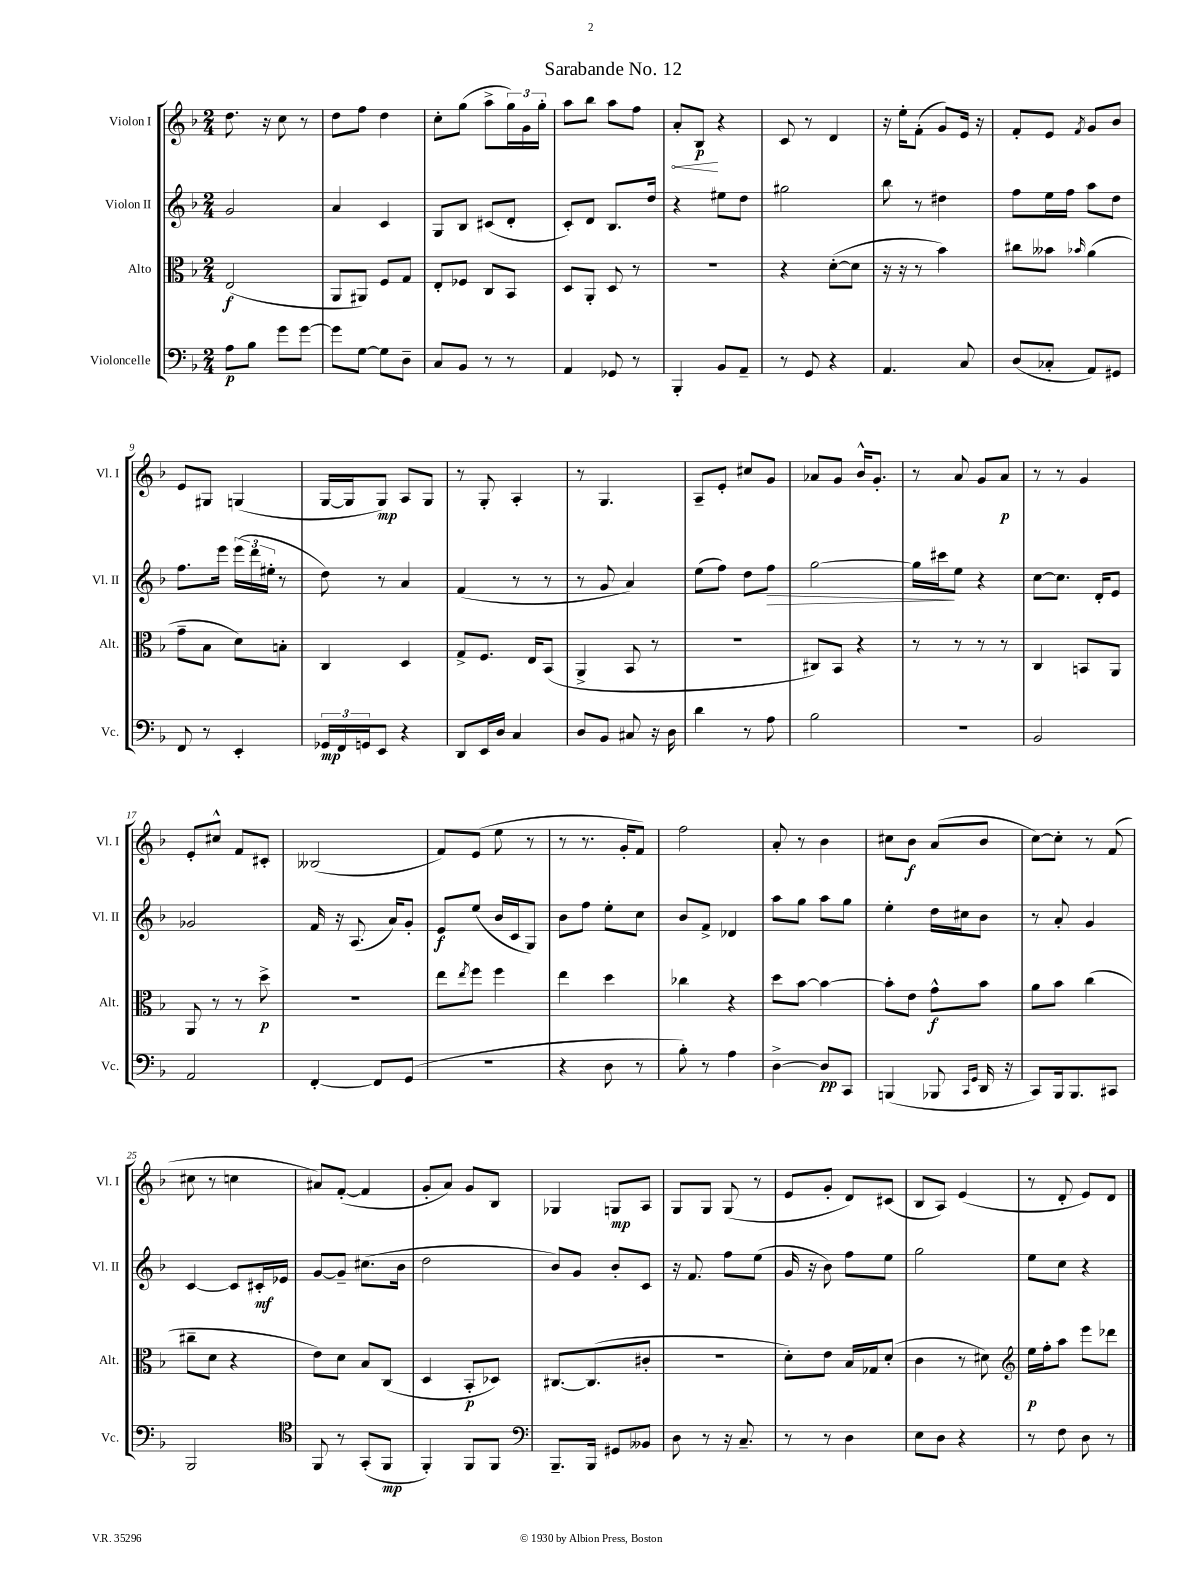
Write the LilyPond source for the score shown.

\header { title = "Sarabande No. 12" }
<<
\new StaffGroup <<
\new Staff = "s0" \with { instrumentName = "Violon I" shortInstrumentName = "Vl. I" } {
    \clef treble \key f \major \numericTimeSignature \time 2/4
    d''8. r16 c''8 r8 |
    d''8 f''8 d''4 |
    c''8-. g''8( a''8-> \tuplet 3/2 { g''16) g'16 g''16-. } |
    a''8 bes''8 a''8 f''8 |
    \once \override Hairpin.circled-tip = ##t a'8-.\< bes8\p\! r4 |
    c'8 r8 d'4 |
    r16 e''16-. f'8-.( g'8) e'16 r16 |
    f'8-. e'8 \acciaccatura { f'8 } g'8 bes'8 |
    e'8 gis8 g4( |
    g16~ g16 g8\mp) a8 g8 |
    r8 g8-. a4-. |
    r8 g4. |
    a8-- e'8-. cis''8 g'8 |
    aes'8 g'8 bes'16-^ g'8.-. |
    r8 a'8 g'8 a'8\p |
    r8 r8 g'4 |
    e'8-. cis''8-^ f'8 cis'8-. |
    beses2( |
    f'8) e'8( e''8 r8 |
    r8 r8. g'16-. f'8) |
    f''2 |
    a'8-. r8 bes'4 |
    cis''8 bes'8\f a'8( bes'8 |
    c''8~) c''8-. r8 f'8( |
    cis''8 r8 c''4 |
    ais'8) f'8~-.( f'4 |
    g'8-. a'8) g'8 bes8 |
    ges4 g8\mp a8 |
    g8 g8 g8( r8 |
    e'8 g'8-. d'8) cis'8( |
    bes8 a8) e'4( |
    r8 d'8-. e'8) d'8 \bar "|." |
}
\new Staff = "s1" \with { instrumentName = "Violon II" shortInstrumentName = "Vl. II" } {
    \clef treble \key f \major \numericTimeSignature \time 2/4
    g'2 |
    a'4 c'4 |
    g8 bes8 cis'8( d'8-. |
    c'8-.) d'8 bes8. d''16 |
    r4 eis''8 d''8 |
    gis''2 |
    bes''8 r8 dis''4 |
    f''8 e''16 f''16 a''8 d''8 |
    f''8. e'''16 \tuplet 3/2 { e'''16( d'''16 eis''16-. } r8 |
    d''8) r8 a'4 |
    f'4( r8 r8 |
    r8 g'8 a'4) |
    e''8( f''8) d''8 f''8\> |
    g''2~ |
    g''16 cis'''16\! e''8 r4 |
    c''8~ c''8. d'16-. e'8 |
    ges'2 |
    f'16 r16 a8.( a'16) g'8-. |
    e'8\f e''8( bes'16 c'16 g8) |
    bes'8 f''8 e''8-. c''8 |
    bes'8 f'8-> des'4 |
    a''8 g''8 a''8 g''8 |
    e''4-. d''16 cis''16 bes'8 |
    r8 a'8-. g'4 |
    c'4~ c'8 cis'16-.\mf ees'16 |
    g'8~ g'8-- cis''8.( bes'16 |
    d''2 |
    bes'8) g'8 bes'8-. c'8 |
    r16 f'8. f''8 e''8( |
    g'16 r16 bes'8) f''8 e''8 |
    g''2 |
    e''8 c''8 r4 \bar "|." |
}
\new Staff = "s2" \with { instrumentName = "Alto" shortInstrumentName = "Alt." } {
    \clef alto \key f \major \numericTimeSignature \time 2/4
    e2\f( |
    a,8 ais,8) f8 g8 |
    e8-. fes8 c8 bes,8 |
    d8 a,8-. d8 r8 |
    R2 |
    r4 d'8~-.( d'8 |
    r16 r16 r8 bes'4) |
    cis''8 beses'8 \grace { bes'16 } a'4( |
    g'8-- bes8 d'8) b8-. |
    c4 d4 |
    g8-> f8. e16 bes,8( |
    a,4-> bes,8 r8 |
    r2 |
    cis8) bes,8 r4 |
    r8 r8 r8 r8 |
    c4 b,8 a,8 |
    a,8 r8 r8 d''8->\p |
    R2 |
    e''8 \acciaccatura { e''8 } f''8 f''4 |
    e''4 d''4 |
    ces''4 r4 |
    d''8 bes'8~ bes'4~ |
    bes'8-. e'8 g'8-^\f bes'8 |
    a'8 bes'8 c''4( |
    cis''8-- d'8 r4 |
    e'8) d'8 bes8 c8( |
    d4 bes,8-.\p des8) |
    cis8.~ cis8.( cis'8-. |
    R2 |
    d'8-.) e'8 bes16 ges16 d'8-.( |
    c'4 r8 dis'8) |
    \clef treble e''16\p f''16-. a''8 e'''8 des'''8 \bar "|." |
}
\new Staff = "s3" \with { instrumentName = "Violoncelle" shortInstrumentName = "Vc." } {
    \clef bass \key f \major \numericTimeSignature \time 2/4
    a8\p bes8 g'8 g'8~ |
    g'8 g8~ g8 d8-- |
    c8 bes,8 r8 r8 |
    a,4 ges,8 r8 |
    bes,,4-. bes,8 a,8-- |
    r8 g,8 r4 |
    a,4. c8 |
    d8( ces8-. a,8) gis,8 |
    f,8 r8 e,4-. |
    \tuplet 3/2 { ges,16\mp f,16 g,16 } e,8 r4 |
    d,8 e,16 d16 c4 |
    d8 bes,8 cis8 r16 d16 |
    d'4 r8 a8 |
    bes2 |
    R2 |
    bes,2 |
    a,2 |
    f,4~-. f,8 g,8( |
    R2 |
    r4 d8 r8 |
    bes8-.) r8 a4 |
    d4~-> d8\pp c,8 |
    b,,4( bes,,8 \grace { c,16 g,16 } d,16 r16 |
    c,8) bes,,16 bes,,8. cis,8 |
    bes,,2 |
    \clef tenor f,8 r8 g,8-.( f,8\mp |
    f,4-.) f,8 f,8 |
    \clef bass bes,,8.-- bes,,16 gis,8 beses,8 |
    d8 r8 r16 c8.-- |
    r8 r8 d4 |
    e8 d8 r4 |
    r8 f8 d8 r8 \bar "|." |
}
>>
>>
